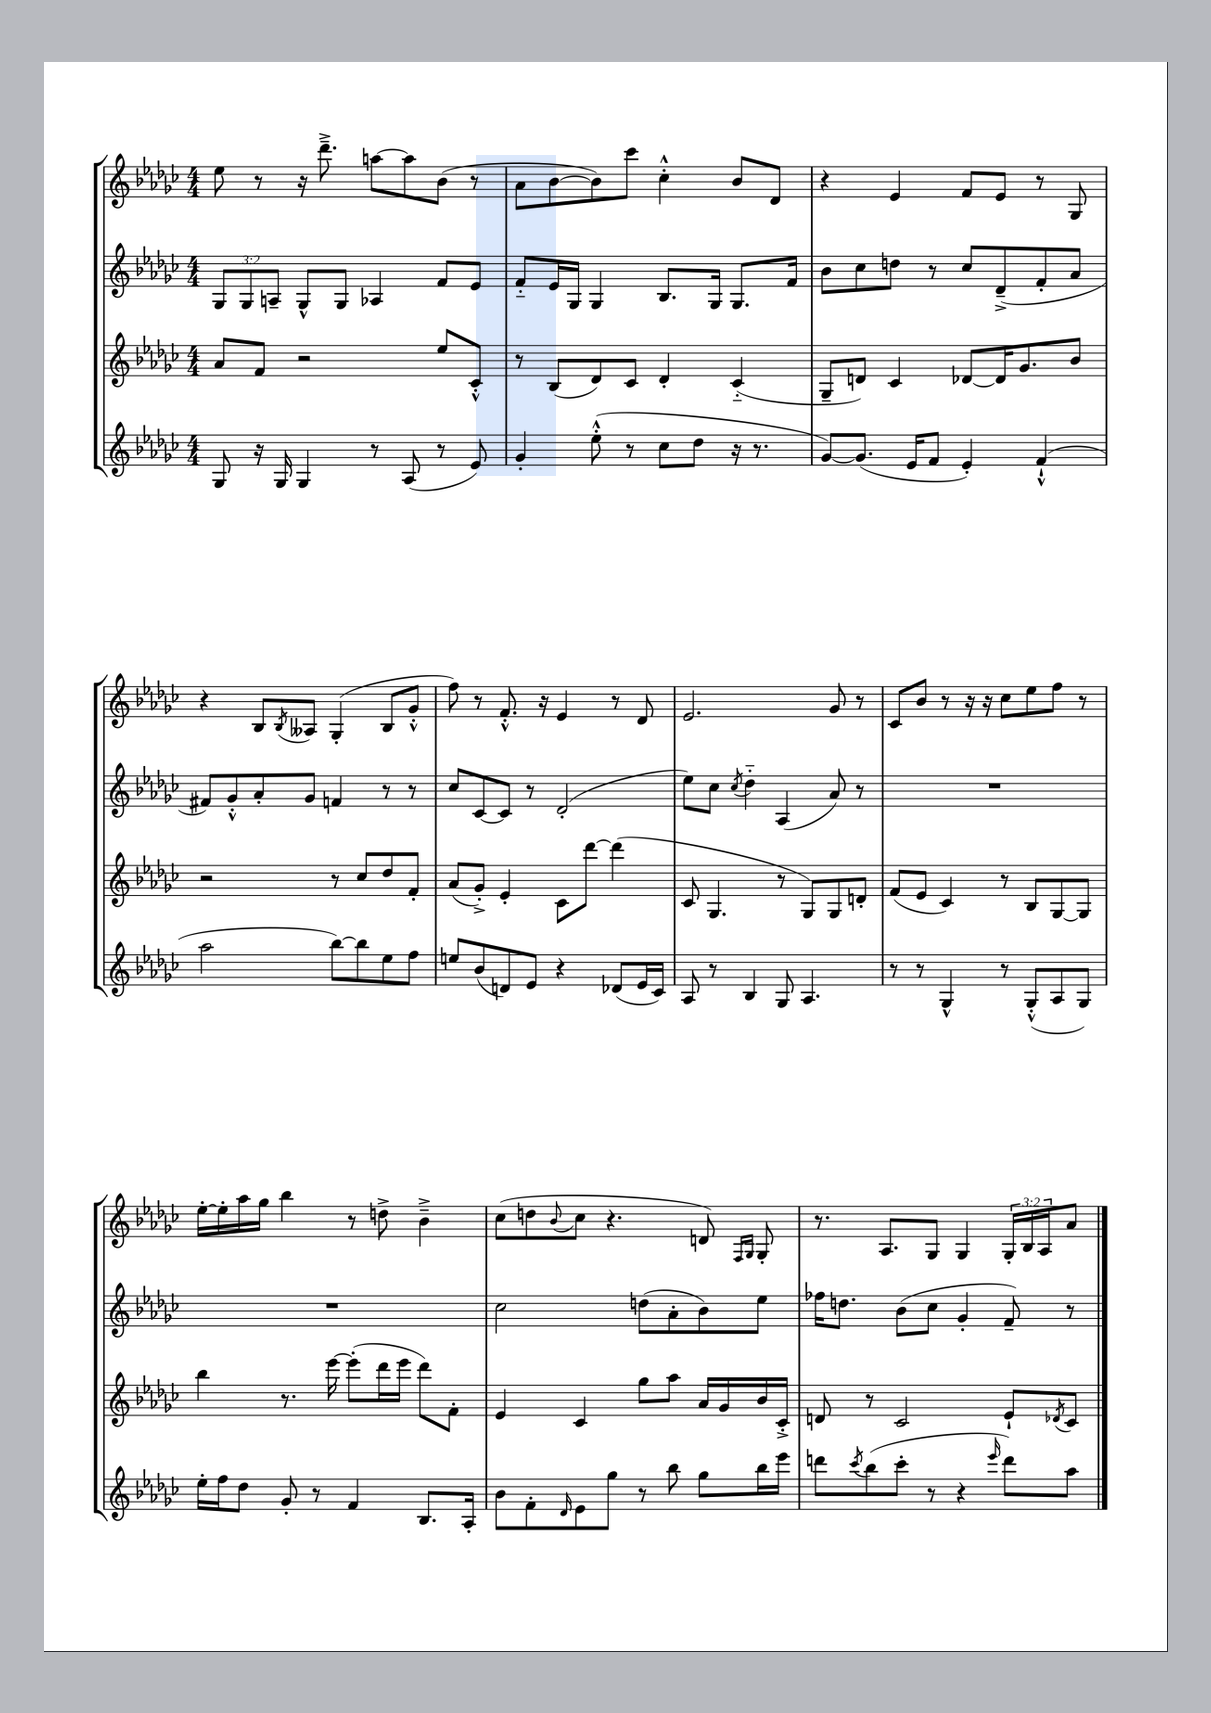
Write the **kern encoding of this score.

**kern	**kern	**kern	**kern
*staff4	*staff3	*staff2	*staff1
*clefG2	*clefG2	*clefG2	*clefG2
*k[b-e-a-d-g-c-]	*k[b-e-a-d-g-c-]	*k[b-e-a-d-g-c-]	*k[b-e-a-d-g-c-]
*M4/4	*M4/4	*M4/4	*M4/4
8G-	8a-	12G-	8ee-
.	.	12G-	.
16r	8f	.	8r
.	.	12A~	.
16G-	.	.	.
4G-	2r	8G-^^	16r
.	.	.	8.ddd-~^
.	.	8G-	.
8r	.	4A-	[8aa
(8A-	.	.	8aa]
8r	8ee-	8f	(8b-
8e-)	8c-'^^	8e-	8r
=	=	=	=
4g-'	8r	8f'~	8a-
.	(8B-	16e-	[8b-
.	.	16G-	.
(8ee-'^^	8d-)	4G-	8b-])
8r	8c-	.	8ccc-
8cc-	4d-'	8.B-	4cc-'^^
8dd-	.	.	.
.	.	16G-	.
16r	(4c-'~	8.G-	8b-
8.r	.	.	.
.	.	.	8d-
.	.	16f	.
=	=	=	=
[8g-)	8G-~	8b-	4r
(8.g-]	8d)	8cc-	.
.	4c-	8dd	4e-
16e-	.	.	.
8f	.	8r	.
4e-')	[8d-	8cc-	8f
.	16d-]	(8d-~^	8e-
.	8.g-	.	.
(4f`^^	.	8f'	8r
.	8b-	8a-	8G-
=	=	=	=
2aa-	2r	8f#)	4r
.	.	8g-'^^	.
.	.	8a-'	8B-
.	.	.	8qB-
.	.	8g-	8A--
[8bb-)	8r	4f	(4G-'
8bb-]	8cc-	.	.
8ee-	8dd-	8r	8B-
8ff	8f'	8r	8g-'^^
=	=	=	=
8ee	(8a-	8cc-	8ff)
(8b-	8g-'^)	[8c-	8r
8d)	4e-'	8c-]	8.f'^^
8e-	.	8r	.
.	.	.	16r
4r	8c-	(2d-'	4e-
.	[8ddd-	.	.
(8d-	(4ddd-]	.	8r
16e-	.	.	8d-
16c-)	.	.	.
=	=	=	=
8A-	8c-	8ee-)	2.e-
8r	4.G-	8cc-	.
.	.	8qcc-	.
4B-	.	4dd-'~	.
8G-	8r	(4A-	.
4.A-	8G-)	.	.
.	8G-	8a-)	8g-
.	8d'	8r	8r
=	=	=	=
8r	(8f	1r	8c-
8r	8e-	.	8b-
4G-^^	4c-)	.	8r
.	.	.	16r
.	.	.	16r
8r	8r	.	8cc-
(8G-'^^	8B-	.	8ee-
8A-	[8G-	.	8ff
8G-)	8G-]	.	8r
=	=	=	=
16ee-'	4bb-	1r	[16ee-'
16ff	.	.	16ee-']
8dd-	.	.	16aa-
.	.	.	16gg-
8g-'	8.r	.	4bb-
8r	.	.	.
.	[16eee-	.	.
4f	(8eee-']	.	8r
.	16ddd-	.	8dd^
.	16eee-	.	.
8.B-	8ddd-)	.	4b-~^
.	8f'	.	.
16A-'	.	.	.
=	=	=	=
8b-	4e-	2cc-	(8cc-
8f'	.	.	8dd
16qqd-	.	.	8qqb-
8e-	4c-	.	8cc-
8gg-	.	.	4.r
8r	8gg-	(8dd	.
8bb-	8aa-	8a-'	.
8gg-	16a-	8b-)	8d)
.	16g-	.	.
.	.	.	16qqF
.	.	.	16qqG-
16bb-	16b-	8ee-	8G-'
16eee-	16c-'^	.	.
=	=	=	=
8ddd	8d	16ff-	8.r
.	.	8.dd	.
8qccc-	.	.	.
(8bb-	8r	.	.
.	.	.	8.A-
8ccc-'	2c-	(8b-	.
8r	.	8cc-	8G-
4r	.	4g-'	4G-
16qqeee-	.	.	.
8ddd)	8e-`	8f~)	24G-'
.	.	.	24B-
.	.	.	24A-
.	8qd-	.	.
8aa-	8c-	8r	8a-
==	==	==	==
*-	*-	*-	*-
